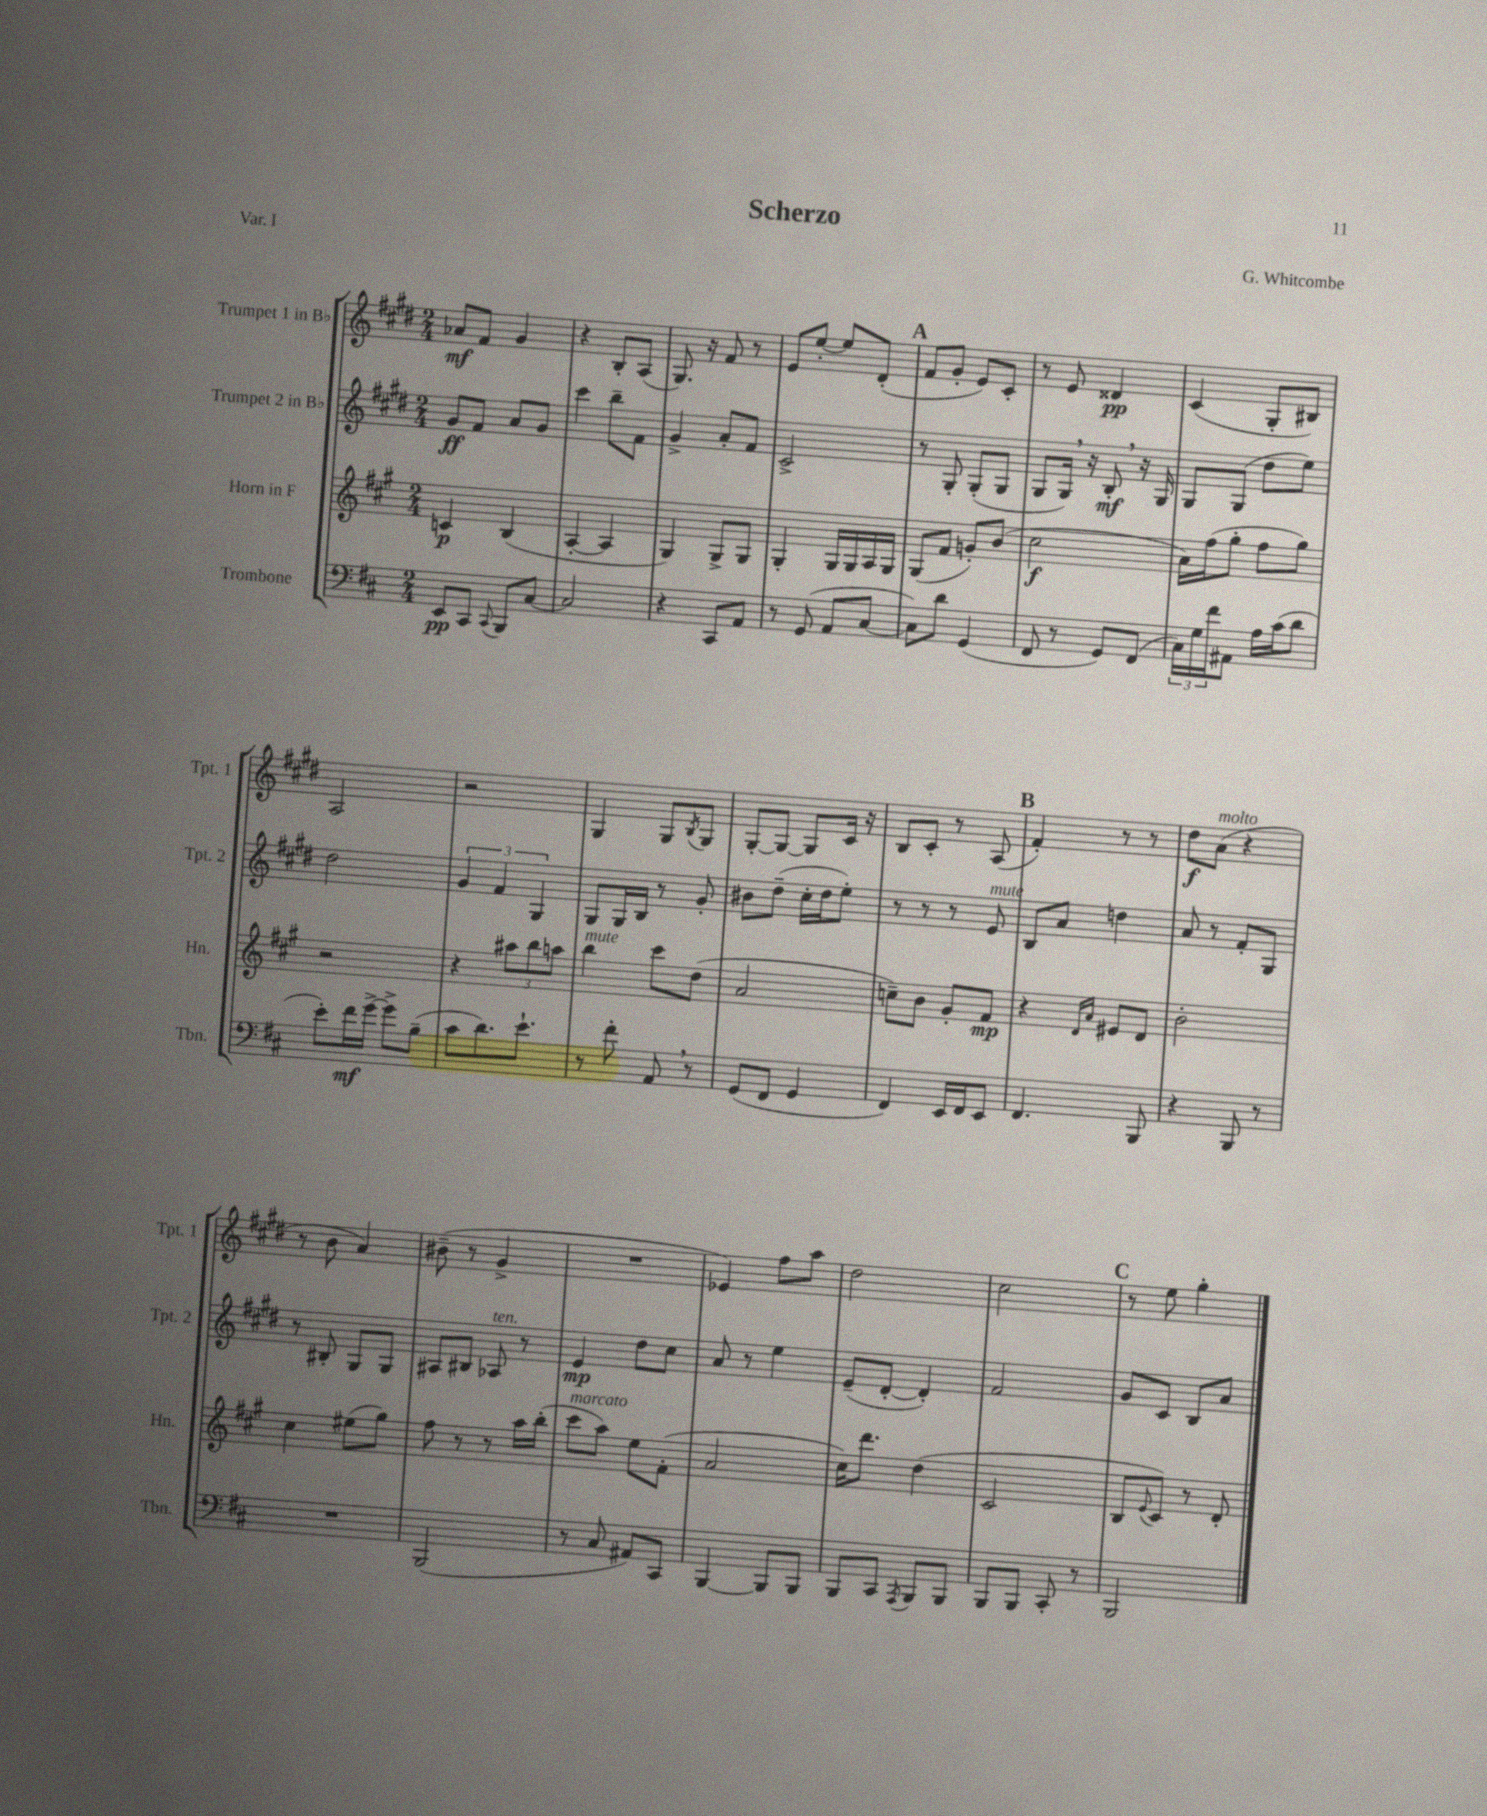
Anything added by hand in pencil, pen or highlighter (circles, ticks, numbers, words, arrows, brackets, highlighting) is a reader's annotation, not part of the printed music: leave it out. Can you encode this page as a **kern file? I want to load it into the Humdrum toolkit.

**kern	**kern	**kern	**kern
*staff4	*staff3	*staff2	*staff1
*clefF4	*clefG2	*clefG2	*clefG2
*k[f#c#]	*k[f#c#g#]	*k[f#c#g#d#]	*k[f#c#g#d#]
*M2/4	*M2/4	*M2/4	*M2/4
8EE	4c	8g#	8a-
8CC#	.	8f#	8f#
8qqCC#	.	.	.
8BBB	(4B	8a	4g#
[8C#	.	8g#	.
=	=	=	=
2C#]	[4A'	4ccc#	4r
.	4A]	8bb~	8B'
.	.	8f#	(8A
=	=	=	=
4r	4G#)	4g#^	8.G#)
.	.	.	16r
8CC#	8G#^	8a'	8f#
8AA	8G#	8f#	8r
=	=	=	=
8r	4G#'	2c#^	8e
(8GG	.	.	[8ee'
8AA	16G#	.	8ee]
.	16G#	.	.
[8C#	16A	.	(8d#'
.	16G#	.	.
=	=	=	=
8C#])	(8G#	8r	8f#
8d	8f#	8G#'	8g#'
(4GG	8g')	(8G#'	8e)
.	(8b	8G#	8c#'
=	=	=	=
8FF#	2cc#	8G#	8r
8r	.	16G#)	8e
.	.	16r	.
8GG)	.	8B'	4d##
(8FF#	.	16r	.
.	.	16G#	.
=	=	=	=
24C#)	16a)	8G#	(4c#
24G	.	.	.
.	(16ff#	.	.
24f#	.	.	.
8AA#	8gg#'	(8G#	.
16A	8ff#	8dd#	8G#'
(16c#	.	.	.
8d	8gg#)	8ee)	8B#)
=	=	=	=
8e')	2r	2dd#	2A
16f#	.	.	.
[16g^	.	.	.
8g^]	.	.	.
(8B~	.	.	.
=	=	=	=
8c#	4r	6g#	2r
8.d)	.	.	.
.	.	6f#	.
.	12aa#	.	.
8.e`	.	.	.
.	12bb	6G#	.
.	12aa	.	.
=	=	=	=
8r	4bb	8G#	4G#
8f#'	.	16G#	.
.	.	16B	.
8AA	8ccc#	8r	8G#
.	.	.	8qB
8r	(8dd	8g#'	8G#
=	=	=	=
(8GG	2a	8b#	[8G#'
8FF#	.	(8dd#~	8G#_
4GG	.	16cc#'	8G#]
.	.	16dd#	.
.	.	8ee')	16c#
.	.	.	16r
=	=	=	=
4FF#)	8cc~)	8r	8B
.	8b	8r	8c#'
16EE	8g#'	8r	8r
16FF#	.	.	.
8EE	8f#	8e	(8A
=	=	=	=
4.FF#	4r	8B	4f#')
.	.	8a	.
.	16qqd	.	.
.	16qqa	.	.
.	8e#	4dd	8r
8BBB	8d	.	8r
=	=	=	=
4r	2b'	8a	8dd#
.	.	8r	(8a
8BBB	.	8f#'	4r
8r	.	8G#	.
=	=	=	=
2r	4cc#	8r	8r
.	.	8B#'	8b
.	(8ee#	8G#	4a)
.	8gg#)	8G#	.
=	=	=	=
(2BBB	8ff#	8A#	(8b#~
.	8r	8B#	8r
.	8r	8A-	4g#^
.	16aa	8r	.
.	(16bb'	.	.
=	=	=	=
8r	8ccc#	4e	2r
8C#	8aa)	.	.
8AA#)	8ee	8dd#	.
8CC#	(8f#'	8cc#	.
=	=	=	=
[4BBB	2a	8a	4e-)
.	.	8r	.
8BBB]	.	4ee	8ff#
8BBB	.	.	8aa
=	=	=	=
8BBB	16cc#)	(8e~	2dd#
.	8.ddd	.	.
8CC#	.	[8d#'	.
8qAAA	.	.	.
8BBB	(4dd	4d#'])	.
8BBB	.	.	.
=	=	=	=
8BBB	2c#	2f#	2cc#
8BBB	.	.	.
8CC#'	.	.	.
8r	.	.	.
=	=	=	=
2BBB	8B	8g#	8r
.	8qqe	.	.
.	8c#)	8c#	8ee
.	8r	8B	4gg#'
.	8d'	8a	.
==	==	==	==
*-	*-	*-	*-
